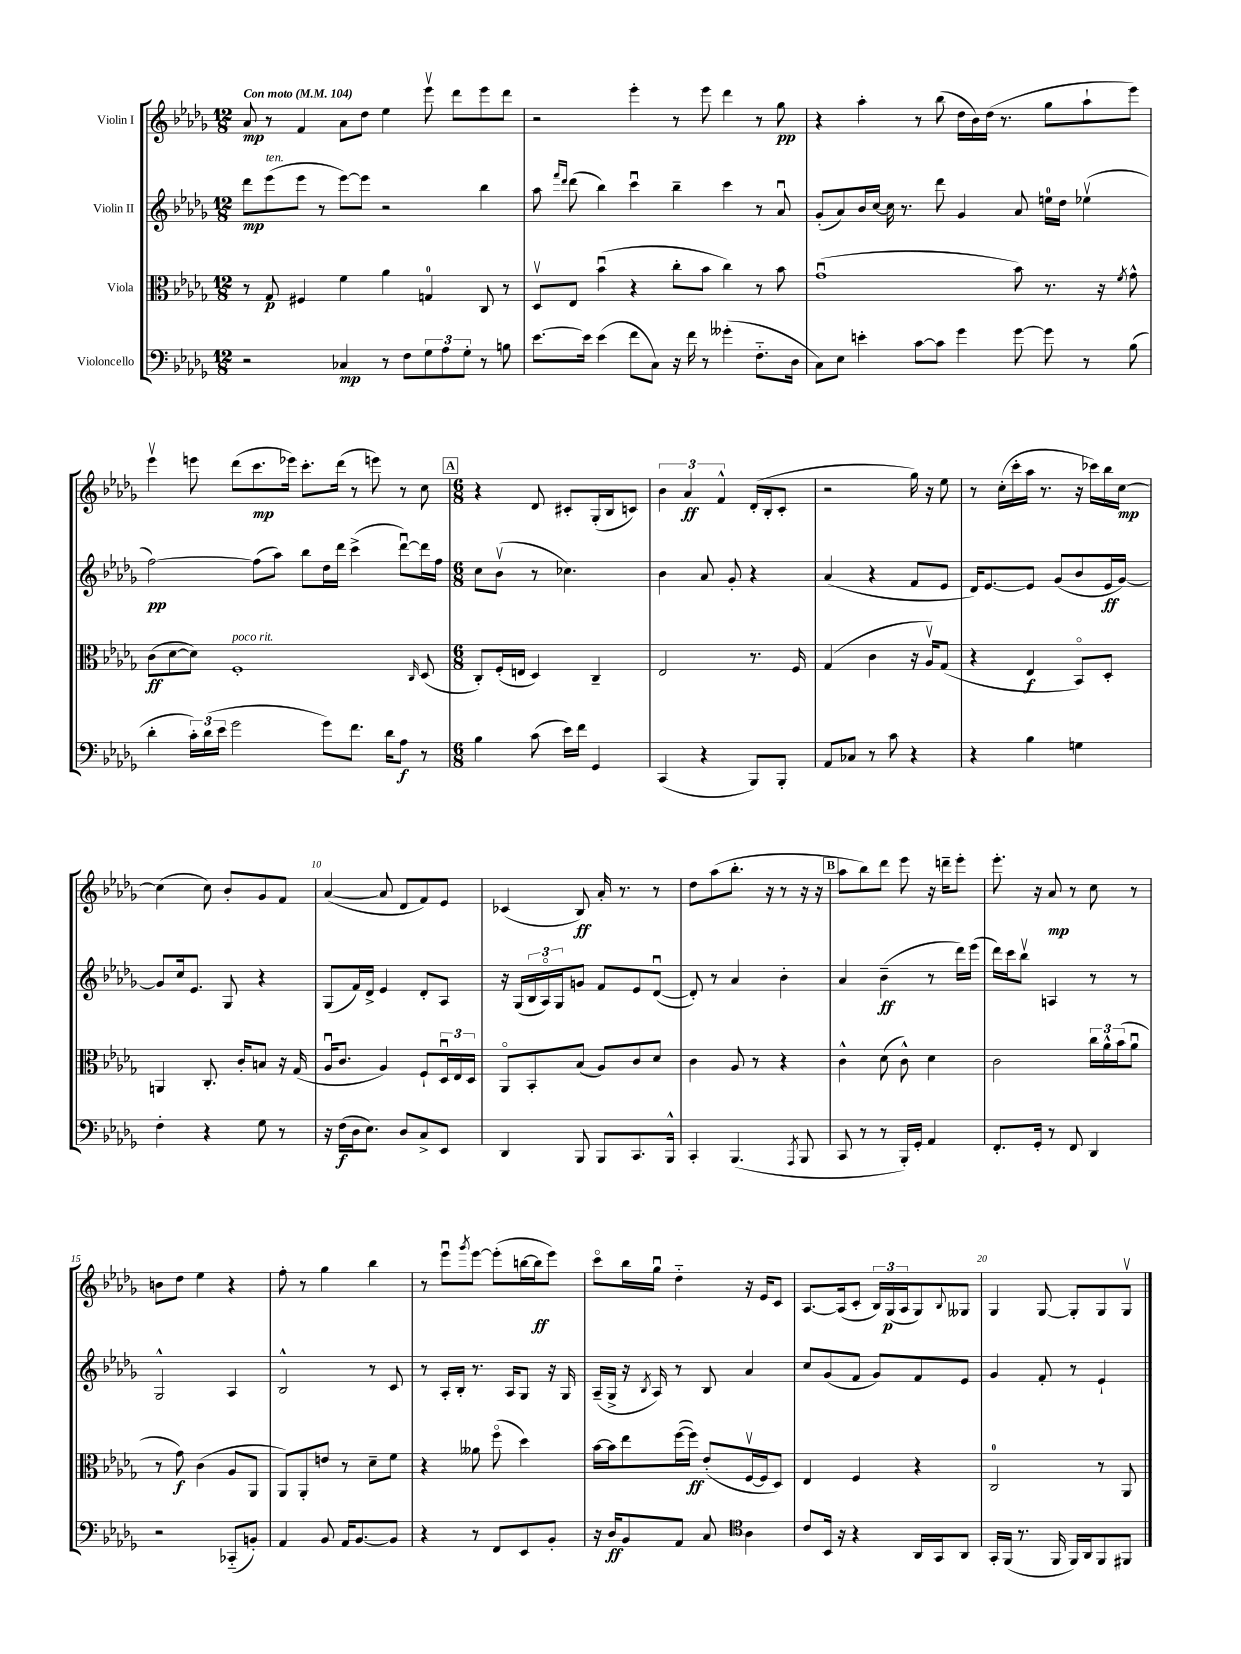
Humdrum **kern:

**kern	**dynam	**kern	**dynam	**kern	**dynam	**kern	**dynam
*part4	*part4	*part3	*part3	*part2	*part2	*part1	*part1
*staff4	*staff4	*staff3	*staff3	*staff2	*staff2	*staff1	*staff1
*I"Violoncello	*	*I"Viola	*	*I"Violin II	*	*I"Violin I	*
*clefF4	*	*clefC3	*	*clefG2	*	*clefG2	*
*k[b-e-a-d-g-]	*	*k[b-e-a-d-g-]	*	*k[b-e-a-d-g-]	*	*k[b-e-a-d-g-]	*
*M12/8	*	*M12/8	*	*M12/8	*	*M12/8	*
*MM104	*	*MM104	*	*MM104	*	*MM104	*
=1	=1	=1	=1	=1	=1	=1	=1
!	!	!	!	!	!	!LO:TX:a:B:t=Con moto	!
2r	.	8r	.	8ddd-\L	mp	8a-/	mp
!	!	!	!	!LO:TX:a:i:t=ten.	!	!	!
.	.	8G-/	p	(8eee-\	.	8r	.
.	.	4F#X/	.	8eee-\J	.	4f/	.
.	.	.	.	8r	.	.	.
4C-X/	mp	4f\	.	[8eee-\L)	.	8a-\L	.
.	.	.	.	8eee-\J]	.	8dd-\J	.
8r	.	4a-\	.	2r	.	4ee-\	.
8F\L	.	.	.	.	.	.	.
12G-\	.	4Gn/	.	.	.	8eee-v\	.
12A-\	.	.	.	.	.	.	.
.	.	.	.	.	.	8ddd-\L	.
12G-'\J	.	.	.	.	.	.	.
8r	.	8C/	.	4bb-\	.	8eee-\	.
8Bn\	.	8r	.	.	.	8ddd-\J	.
=2	=2	=2	=2	=2	=2	=2	=2
[8.e-\L	.	8D-v/L	.	8aa-\	.	2r	.
.	.	.	.	16qqfff/LL	.	.	.
.	.	.	.	16qqddd-/JJ	.	.	.
.	.	8E-/J	.	(8ddd-\	.	.	.
16e-\Jk]	.	.	.	.	.	.	.
(4e-\	.	(4b-u\	.	4bb-\)	.	.	.
8f\L	.	4r	.	4cccu\	.	4eee-'\	.
8C\J)	.	.	.	.	.	.	.
16r	.	8cc'\L	.	4bb-~\	.	8r	.
16f\	.	.	.	.	.	.	.
8r	.	8b-\J	.	.	.	8eee-\	.
(4g--X'\	.	4cc\)	.	4ccc\	.	4ddd-\	.
8.F\L	.	8r	.	8r	.	8r	.
.	.	8b-\	.	8a-u/	.	8gg-\	pp
16D-\Jk	.	.	.	.	.	.	.
=3	=3	=3	=3	=3	=3	=3	=3
8C\L)	.	(1g-u	.	(8g-'/L	.	4r	.
8E-\J	.	.	.	8a-/)	.	.	.
4en'\	.	.	.	16b-/L	.	4aa-'\	.
.	.	.	.	[16cc/JJ	.	.	.
.	.	.	.	16cc\]	.	.	.
.	.	.	.	8.r	.	.	.
[8c\L	.	.	.	.	.	8r	.
8c\J]	.	.	.	8ddd-\	.	(8bb-\	.
4g-\	.	.	.	4g-/	.	16dd-\LL	.
.	.	.	.	.	.	16b-\)	.
.	.	.	.	.	.	(16dd-\JJ	.
.	.	.	.	.	.	8.r	.
[8g-\	.	8b-\)	.	8a-/	.	.	.
8g-\]	.	8.r	.	16een\LL	.	8gg-\L	.
.	.	.	.	16dd-\JJ	.	.	.
8r	.	.	.	(4ee-Xv\	.	8aa-`\	.
.	.	16r	.	.	.	.	.
.	.	8qf/	.	.	.	.	.
(8B-\	.	8g-^^\	.	.	.	8eee-\J)	.
!!LO:LB:g=z
=4	=4	=4	=4	=4	=4	=4	=4
4d-'\	.	(8c\L	ff	[2ff\)	pp	4eee-v\	.
.	.	[8d-\	.	.	.	.	.
24c'\LL)	.	8d-\J])	.	.	.	8eeen\	.
(24d-\	.	.	.	.	.	.	.
24e-\JJ	.	.	.	.	.	.	.
!	!	!LO:TX:a:i:t=poco rit.	!	!	!	!	!
2g-\	.	1F'	.	.	.	(8ddd-\L	.
.	.	.	.	(8ff\L]	.	8.ccc\	mp
.	.	.	.	8aa-\J)	.	.	.
.	.	.	.	.	.	16eee-X\Jk)	.
.	.	.	.	8bb-\L	.	8.ccc'\L	.
8g-\L)	.	.	.	16dd-\L	.	.	.
.	.	.	.	16ddd-\JJ	.	(16ddd-\Jk	.
8.f\J	.	.	.	(4ccc^\	.	8r	.
.	.	.	.	.	.	8eeen\)	.
16d-\KL	.	.	.	.	.	.	.
8A-\J	f	.	.	[8ddd-u\L)	.	8r	.
.	.	16qqC/	.	.	.	.	.
8r	.	(8D-/	.	16ddd-\L]	.	8cc\	.
.	.	.	.	16ff\JJ	.	.	.
!!LO:REH:place=s1:t=A
=5	=5	=5	=5	=5	=5	=5	=5
*M6/8	*	*M6/8	*	*M6/8	*	*M6/8	*
4B-\	.	8C'/L)	.	8cc\L	.	4r	.
.	.	(16F'/L	.	(8b-v\J	.	.	.
.	.	16En/JJ	.	.	.	.	.
(8c\	.	4D-/)	.	8r	.	8d-/	.
16e-\LL)	.	.	.	4.cc-X\)	.	8c#X'/L	.
16f\JJ	.	.	.	.	.	.	.
4GG-/	.	4C~/	.	.	.	(16G-'/L	.
.	.	.	.	.	.	16B-/J	.
.	.	.	.	.	.	8cn/J)	.
=6	=6	=6	=6	=6	=6	=6	=6
(4CC/	.	2E-/	.	4b-\	.	6b-\	.
.	.	.	.	.	.	6a-/	ff
4r	.	.	.	8a-/	.	.	.
.	.	.	.	.	.	6f^^/	.
.	.	.	.	8g-'/	.	.	.
8BBB-/L)	.	8.r	.	4r	.	(16d-'/LL	.
.	.	.	.	.	.	16B-'/J	.
8BBB-'/J	.	.	.	.	.	8c'/J	.
.	.	16F/	.	.	.	.	.
=7	=7	=7	=7	=7	=7	=7	=7
8AA-/L	.	(4G-/	.	(4a-/	.	2r	.
8C-X/J	.	.	.	.	.	.	.
8r	.	4c\	.	4r	.	.	.
8c\	.	.	.	.	.	.	.
4r	.	16r	.	8f/L	.	16gg-\)	.
.	.	16A-v/KL)	.	.	.	16r	.
.	.	(8G-/J	.	8e-/J	.	8ee-\	.
=8	=8	=8	=8	=8	=8	=8	=8
4r	.	4r	.	16d-/KL)	.	8r	.
.	.	.	.	[8.e-/	.	.	.
.	.	.	.	.	.	(16cc'\LL	.
.	.	.	.	.	.	16ccc'\	.
4B-\	.	4E-/	f	8e-/J]	.	16aa-\JJ	.
.	.	.	.	.	.	8.r	.
.	.	.	.	(8g-/L	.	.	.
4Gn\	.	8BB-/L)	.	8b-/	.	16r	.
.	.	.	.	.	.	16ccc-X\LL)	.
.	.	8D-'/J	.	16e-/L	ff	16bb-\	.
.	.	.	.	[16g-/JJ)	.	[16cc\JJ	mp
!!LO:LB:g=z
=9	=9	=9	=9	=9	=9	=9	=9
4F'\	.	4AAn/	.	8g-/L]	.	(4cc\]	.
.	.	.	.	16cc/k	.	.	.
.	.	.	.	8.e-/J	.	.	.
4r	.	8.C'/	.	.	.	8cc\)	.
.	.	.	.	8G-/	.	8b-'/L	.
.	.	16c'/KL	.	.	.	.	.
8G-\	.	8Bn/J	.	4r	.	8g-/	.
8r	.	16r	.	.	.	8f/J	.
.	.	(16G-/	.	.	.	.	.
=10	=10	=10	=10	=10	=10	=10	=10
16r	.	16A-u/KL	.	(8G-/L	.	([4a-/	.
(16F\LL	f	8.c/J	.	.	.	.	.
16D-\J	.	.	.	16f/L)	.	.	.
8.E-\J)	.	.	.	16d-^/JJ	.	.	.
.	.	4A-/)	.	4e-/	.	8a-/]	.
8D-/L	.	.	.	.	.	8d-/L	.
8C^/	.	8F`/L	.	8d-'/L	.	8f/)	.
8EE-/J	.	24D-u/L	.	8A-/J	.	8e-/J	.
.	.	24E-/	.	.	.	.	.
.	.	24D-/JJ	.	.	.	.	.
=11	=11	=11	=11	=11	=11	=11	=11
4DD-/	.	8AA-/L	.	16r	.	(4c-X/	.
.	.	.	.	(16G-/LL	.	.	.
.	.	8BB-'/	.	24B-/	.	.	.
.	.	.	.	24A-/)	.	.	.
.	.	.	.	24G-/J	.	.	.
8BBB-/	.	(8B-/J	.	8gn/J	.	8B-/)	ff
8BBB-/L	.	8A-/L)	.	8f/L	.	16a-'/	.
.	.	.	.	.	.	8.r	.
8.CC/	.	8c/	.	8e-/	.	.	.
.	.	8d-/J	.	([8d-u/J	.	8r	.
16BBB-^^/Jk	.	.	.	.	.	.	.
=12	=12	=12	=12	=12	=12	=12	=12
4CC'/	.	4c\	.	8d-'/])	.	8dd-\L	.
.	.	.	.	8r	.	(8aa-\	.
(4.BBB-/	.	8A-/	.	4a-/	.	8.bb-'\J	.
.	.	8r	.	.	.	.	.
.	.	.	.	.	.	16r	.
.	.	4r	.	4b-'\	.	8r	.
8qAAA-/	.	.	.	.	.	.	.
8BBB-/	.	.	.	.	.	16r	.
.	.	.	.	.	.	16r	.
!!LO:REH:place=s1:t=B
=13	=13	=13	=13	=13	=13	=13	=13
8CC/	.	4c^^\	.	4a-/	.	8aa-\L	.
8r	.	.	.	.	.	8bb-\)	.
8r	.	(8d-\	.	(4b-~\	ff	8ddd-\J	.
16BBB-'/LL)	.	8c^^\)	.	.	.	8eee-\	.
16GG-'/JJ	.	.	.	.	.	.	.
4AA-/	.	4d-\	.	8r	.	16r	.
.	.	.	.	.	.	16dddn~\KL	.
.	.	.	.	16ddd-\LL)	.	8eee-'\J	.
.	.	.	.	(16eee-\JJ	.	.	.
=14	=14	=14	=14	=14	=14	=14	=14
8.FF'/L	.	2c\	.	16ddd-\LL)	.	8.eee-'\	.
.	.	.	.	16ccc\J	.	.	.
.	.	.	.	8bb-v\J	.	.	.
16GG-'/Jk	.	.	.	.	.	16r	.
8r	.	.	.	4An/	.	8a-/	mp
8FF/	.	.	.	.	.	8r	.
4DD-/	.	24cc\LL	.	8r	.	8cc\	.
.	.	24a-^^\	.	.	.	.	.
.	.	(24b-\J	.	.	.	.	.
.	.	8a-u\J	.	8r	.	8r	.
!!LO:LB:g=z
=15	=15	=15	=15	=15	=15	=15	=15
2r	.	8r	.	2G-^^/	.	8bn\L	.
.	.	8g-\)	f	.	.	8dd-\J	.
.	.	(4c\	.	.	.	4ee-\	.
(8CC-X/L	.	8A-/L	.	4A-/	.	4r	.
8BBn'/J)	.	8AA-/J	.	.	.	.	.
=16	=16	=16	=16	=16	=16	=16	=16
4AA-/	.	8AA-/L)	.	2B-^^/	.	8ff'\	.
.	.	8AA-'/	.	.	.	8r	.
8BB-/	.	8en/J	.	.	.	4gg-\	.
16AA-/KL	.	8r	.	.	.	.	.
[8.BB-/	.	.	.	.	.	.	.
.	.	8d-~\L	.	8r	.	4bb-\	.
8BB-/J]	.	8f\J	.	8c/	.	.	.
=17	=17	=17	=17	=17	=17	=17	=17
4r	.	4r	.	8r	.	8r	.
.	.	.	.	16A-'/LL	.	8eee-u\L	.
.	.	.	.	16B-'/JJ	.	.	.
.	.	.	.	.	.	8qggg-/	.
8r	.	8a--X\	.	8.r	.	[8eee-\J	.
8FF/L	.	(8ff\	.	.	.	(8eee-'\L]	.
.	.	.	.	16A-/KL	.	.	.
8EE-/	.	4dd-\)	.	8G-/J	.	[16bbn\L	.
.	.	.	.	.	.	16bb\J]	ff
8BB-'/J	.	.	.	16r	.	8eee-\J)	.
.	.	.	.	16G-/	.	.	.
=18	=18	=18	=18	=18	=18	=18	=18
16r	.	[16b-\LL	.	(16A-~/LL	.	8ccc\L	.
16D-/KL	ff	16b-\J]	.	16G-^/JJ	.	.	.
8BB-/	.	8ee-\	.	16r	.	16bb-\L	.
.	.	.	.	8qB-/	.	.	.
.	.	.	.	16A-/)	.	16gg-u\JJ	.
8AA-/J	.	([16ff\L	.	8r	.	4dd-\	.
.	.	16ff\JJ])	ff	.	.	.	.
8C/	.	(8e-'/L	.	8B-/	.	.	.
*clefC4	*	*	*	*	*	*	*
4A-\	.	[16Fv/L	.	4a-/	.	16r	.
.	.	16F/J]	.	.	.	16e-/KL	.
.	.	8D-/J)	.	.	.	8c/J	.
=19	=19	=19	=19	=19	=19	=19	=19
8c/L	.	4E-/	.	8cc/L	.	[8.A-/L	.
16BB-/Jk	.	.	.	(8g-/	.	.	.
16r	.	.	.	.	.	(16A-/k]	.
4r	.	4F/	.	8f/J	.	8c'/J	.
.	.	.	.	8g-/L)	.	24B-/LL)	.
.	.	.	.	.	.	(24G-/	p
.	.	.	.	.	.	24A-/J	.
16AA-/LL	.	4r	.	8f/	.	8G-/)	.
16GG-/J	.	.	.	.	.	.	.
.	.	.	.	.	.	8qqB-/	.
8AA-/J	.	.	.	8e-/J	.	8G--X/J	.
=20	=20	=20	=20	=20	=20	=20	=20
16GG-'/LL	.	2C/	.	4g-/	.	4G-/	.
(16FF/JJ	.	.	.	.	.	.	.
8.r	.	.	.	.	.	.	.
.	.	.	.	8f'/	.	[8G-/	.
16FF/	.	.	.	.	.	.	.
16FF/LL)	.	.	.	8r	.	8G-'/L]	.
16AA-/J	.	.	.	.	.	.	.
8FF/	.	8r	.	4e-`/	.	8G-/	.
8FF#X/J	.	8AA-/	.	.	.	8G-v/J	.
==	==	==	==	==	==	==	==
*-	*-	*-	*-	*-	*-	*-	*-
